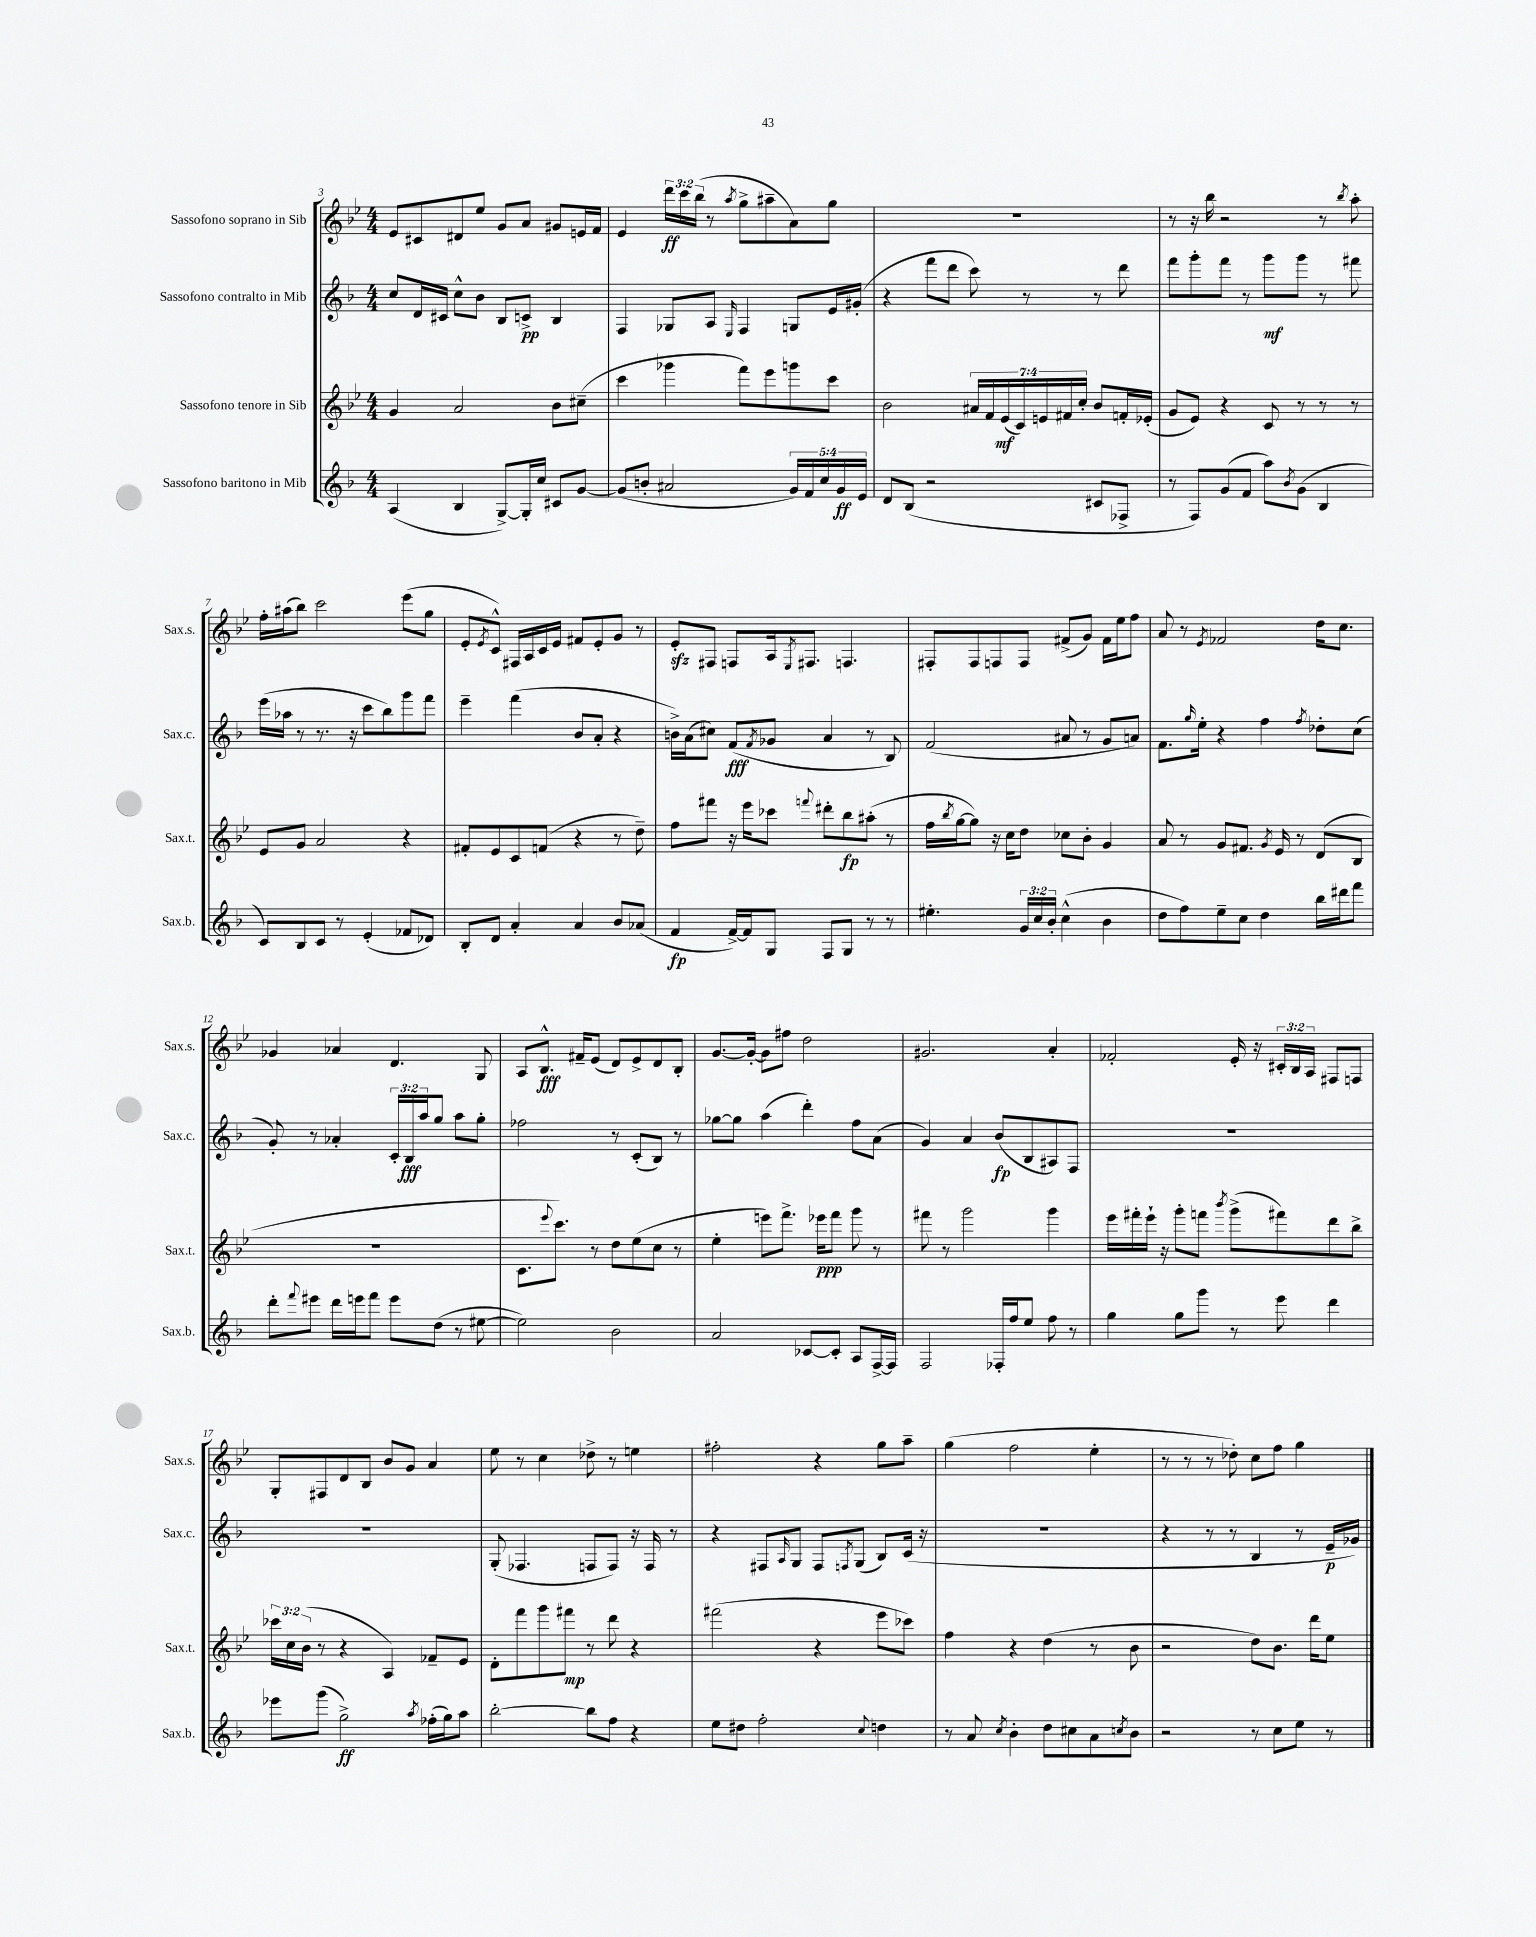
<<
\new StaffGroup <<
\new Staff = "s0" \with { instrumentName = "Sassofono soprano in Sib" shortInstrumentName = "Sax.s." } {
    \clef treble \key bes \major \numericTimeSignature \time 4/4 \override Staff.TupletNumber.text = #tuplet-number::calc-fraction-text
    ees'8 cis'8 dis'8 ees''8 g'8 a'8 gis'8 e'16 f'16 |
    ees'4 \tuplet 3/2 { d'''16\ff c'''16 bes''16( } r8 \acciaccatura { a''8 } g''8-> ais''8-- a'8) g''8 |
    R1 |
    r8 r16 bes''16 r2 r8 \acciaccatura { bes''8 } a''8-. |
    f''16-. ais''16( bes''8) c'''2 ees'''8( g''8 |
    ees'8-. \acciaccatura { ees'8 } c'8-^) fis16 a16 c'16 ees'16 fis'8 ees'8-. g'8 r8 |
    ees'8-.\sfz fis8 f8 a16 \acciaccatura { ees8 } fis8. f4. |
    fis8-. fis8 f8 f8 fis'8->( g'8) fis'16 ees''16 f''8 |
    a'8 r8 \acciaccatura { ees'8 } fes'2 d''16 c''8. |
    ges'4 aes'4 d'4. g8 |
    a8 bes8.-^\fff fis'16-- ees'8( d'8) ees'8-> d'8 bes8-. |
    g'8.~ g'16~-. g'8 fis''8 d''2 |
    gis'2. a'4-. |
    fes'2-. ees'16-. r16 \tuplet 3/2 { cis'16-. bes16 a16 } fis8 f8 |
    g8-. fis8 d'8 bes8 bes'8 g'8 a'4 |
    ees''8 r8 c''4 des''8-> r8 e''4 |
    fis''2-. r4 g''8 a''8-- |
    g''4( f''2 ees''4-. |
    r8 r8 r8 des''8-.) c''8 f''8 g''4 \bar "|." |
}
\new Staff = "s1" \with { instrumentName = "Sassofono contralto in Mib" shortInstrumentName = "Sax.c." } {
    \clef treble \key f \major \numericTimeSignature \time 4/4 \override Staff.TupletNumber.text = #tuplet-number::calc-fraction-text
    c''8 d'16 cis'16 c''8-^ bes'8 bes8 c'8->\pp bes4 |
    f4 ges8 a8 \grace { e16 } f4 g8 e'16 gis'16-.( |
    r4 f'''8 d'''8 c'''8) r8 r8 d'''8 |
    f'''8 g'''8-. f'''8 r8 g'''8\mf g'''8 r8 fis'''8 |
    e'''16( aes''16 r8 r8. r16 c'''8 bes''8) g'''8 f'''8 |
    e'''4-- f'''4( bes'8 a'8-. r4 |
    b'16->) a'16( cis''8) f'8\fff( \acciaccatura { f'8 } ges'8 a'4 r8 bes8) |
    f'2( ais'8 r8 g'8 a'8) |
    f'8. \grace { g''16 } e''16-. r4 f''4 \acciaccatura { f''8 } des''8-. c''8( |
    g'8-.) r8 aes'4-. \tuplet 3/2 { c'16-. bes16\fff a''16 } g''8 a''8 g''8-. |
    fes''2 r8 c'8-.( bes8) r8 |
    ges''8~ ges''8 a''4( d'''4-.) f''8 a'8( |
    g'4) a'4 bes'8\fp( bes8 ais8) f8 |
    R1 |
    R1 |
    g8-.( fes4. f8 f8) r16 f16 r8 |
    r4 fis8 \grace { a16 } g8 fis8 \acciaccatura { f8 } g8( bes8) c'16( r16 |
    R1 |
    r4 r8 r8 bes4 r8 e'16--\p ges'16) \bar "|." |
}
\new Staff = "s2" \with { instrumentName = "Sassofono tenore in Sib" shortInstrumentName = "Sax.t." } {
    \clef treble \key bes \major \numericTimeSignature \time 4/4 \override Staff.TupletNumber.text = #tuplet-number::calc-fraction-text
    g'4 a'2 bes'8 cis''8--( |
    c'''4 ges'''4 f'''8) ees'''8 g'''8 c'''8 |
    bes'2 \tuplet 7/4 { ais'16 f'16 ees'16\mf( c'16) e'16 fis'16 c''16-. } bes'8 f'16-. ees'16-.( |
    g'8 ees'8) r4 c'8 r8 r8 r8 |
    ees'8 g'8 a'2 r4 |
    fis'8-. ees'8 c'8 f'8( r4 r8 d''8--) |
    f''8 fis'''8 r16 ees'''16 ces'''8 \appoggiatura { f'''8 } dis'''8-. bes''8\fp ais''8-.( r8 |
    f''16 \acciaccatura { bes''8 } g''16~ g''8) r16 c''16 d''8 ces''8 bes'8-. g'4 |
    a'8 r8 g'8 fis'8. \acciaccatura { g'8 } ees'16 r8 d'8( bes8 |
    R1 |
    c'8. \appoggiatura { ees'''8 } c'''8.) r8 d''8 ees''8( c''8 r8 |
    ees''4-. e'''8) f'''8.-> ees'''16\ppp f'''8 g'''8 r8 |
    fis'''8 r8 g'''2 g'''4 |
    ees'''16 fis'''16-. ees'''16-! r16 g'''8-. f'''8 \acciaccatura { bes'''8 } g'''8->( fis'''8) d'''8 bes''8-> |
    \tuplet 3/2 { ces'''16 c''16 bes'16( } r8 r4 a4) fes'8-- ees'8 |
    d'8-. f'''8 g'''8 fis'''8\mp r8 d'''8 r4 |
    fis'''2( r4 ees'''8 ces'''8) |
    f''4 r4 d''4( r8 bes'8 |
    r2 d''8) bes'8. d'''16 ees''8 \bar "|." |
}
\new Staff = "s3" \with { instrumentName = "Sassofono baritono in Mib" shortInstrumentName = "Sax.b." } {
    \clef treble \key f \major \numericTimeSignature \time 4/4 \override Staff.TupletNumber.text = #tuplet-number::calc-fraction-text
    a4( bes4 g8~->) g16-. c''16 cis'8 g'8~ |
    g'8( b'8-. ais'2 \tuplet 5/4 { g'16) f'16 c''16 g'16\ff e'16 } |
    d'8 bes8( r2 cis'8 fes8-> |
    r8 f8) g'8( f'8 a''8) \acciaccatura { bes'8 } g'8( bes4 |
    c'8) bes8 c'8 r8 e'4-.( fes'8 des'8) |
    bes8-. d'8 a'4-. a'4 bes'8 aes'8( |
    f'4\fp f'16~->) f'16 g8 f8 g8 r8 r8 |
    eis''4.-. \tuplet 3/2 { g'16 c''16 bes'16-. } c''4-^( bes'4 |
    d''8 f''8) e''8-- c''8 d''4 bes''16 dis'''16 f'''8 |
    d'''8-. \appoggiatura { f'''8 } eis'''8 d'''16 e'''16 f'''8 e'''8 d''8( r8 eis''8~ |
    eis''2) bes'2 |
    a'2 ces'8~ ces'8-. a8 f16~-> f16 |
    f2 fes16-. f''16 e''8 f''8 r8 |
    g''4 g''8 g'''8 r8 e'''8 d'''4 |
    ees'''8 g'''8( g''2->\ff) \acciaccatura { a''8 } fes''16-.( g''16) a''8 |
    bes''2~-. bes''8 f''8 r4 |
    e''8 dis''8 f''2-. \appoggiatura { c''8 } d''4 |
    r8 a'8 \acciaccatura { c''8 } bes'4-. d''8 cis''8 a'8 \acciaccatura { c''8 } bes'8 |
    r2 r8 c''8 e''8 r8 \bar "|." |
}
>>
>>
\layout { \context { \Score currentBarNumber = #3 } }
